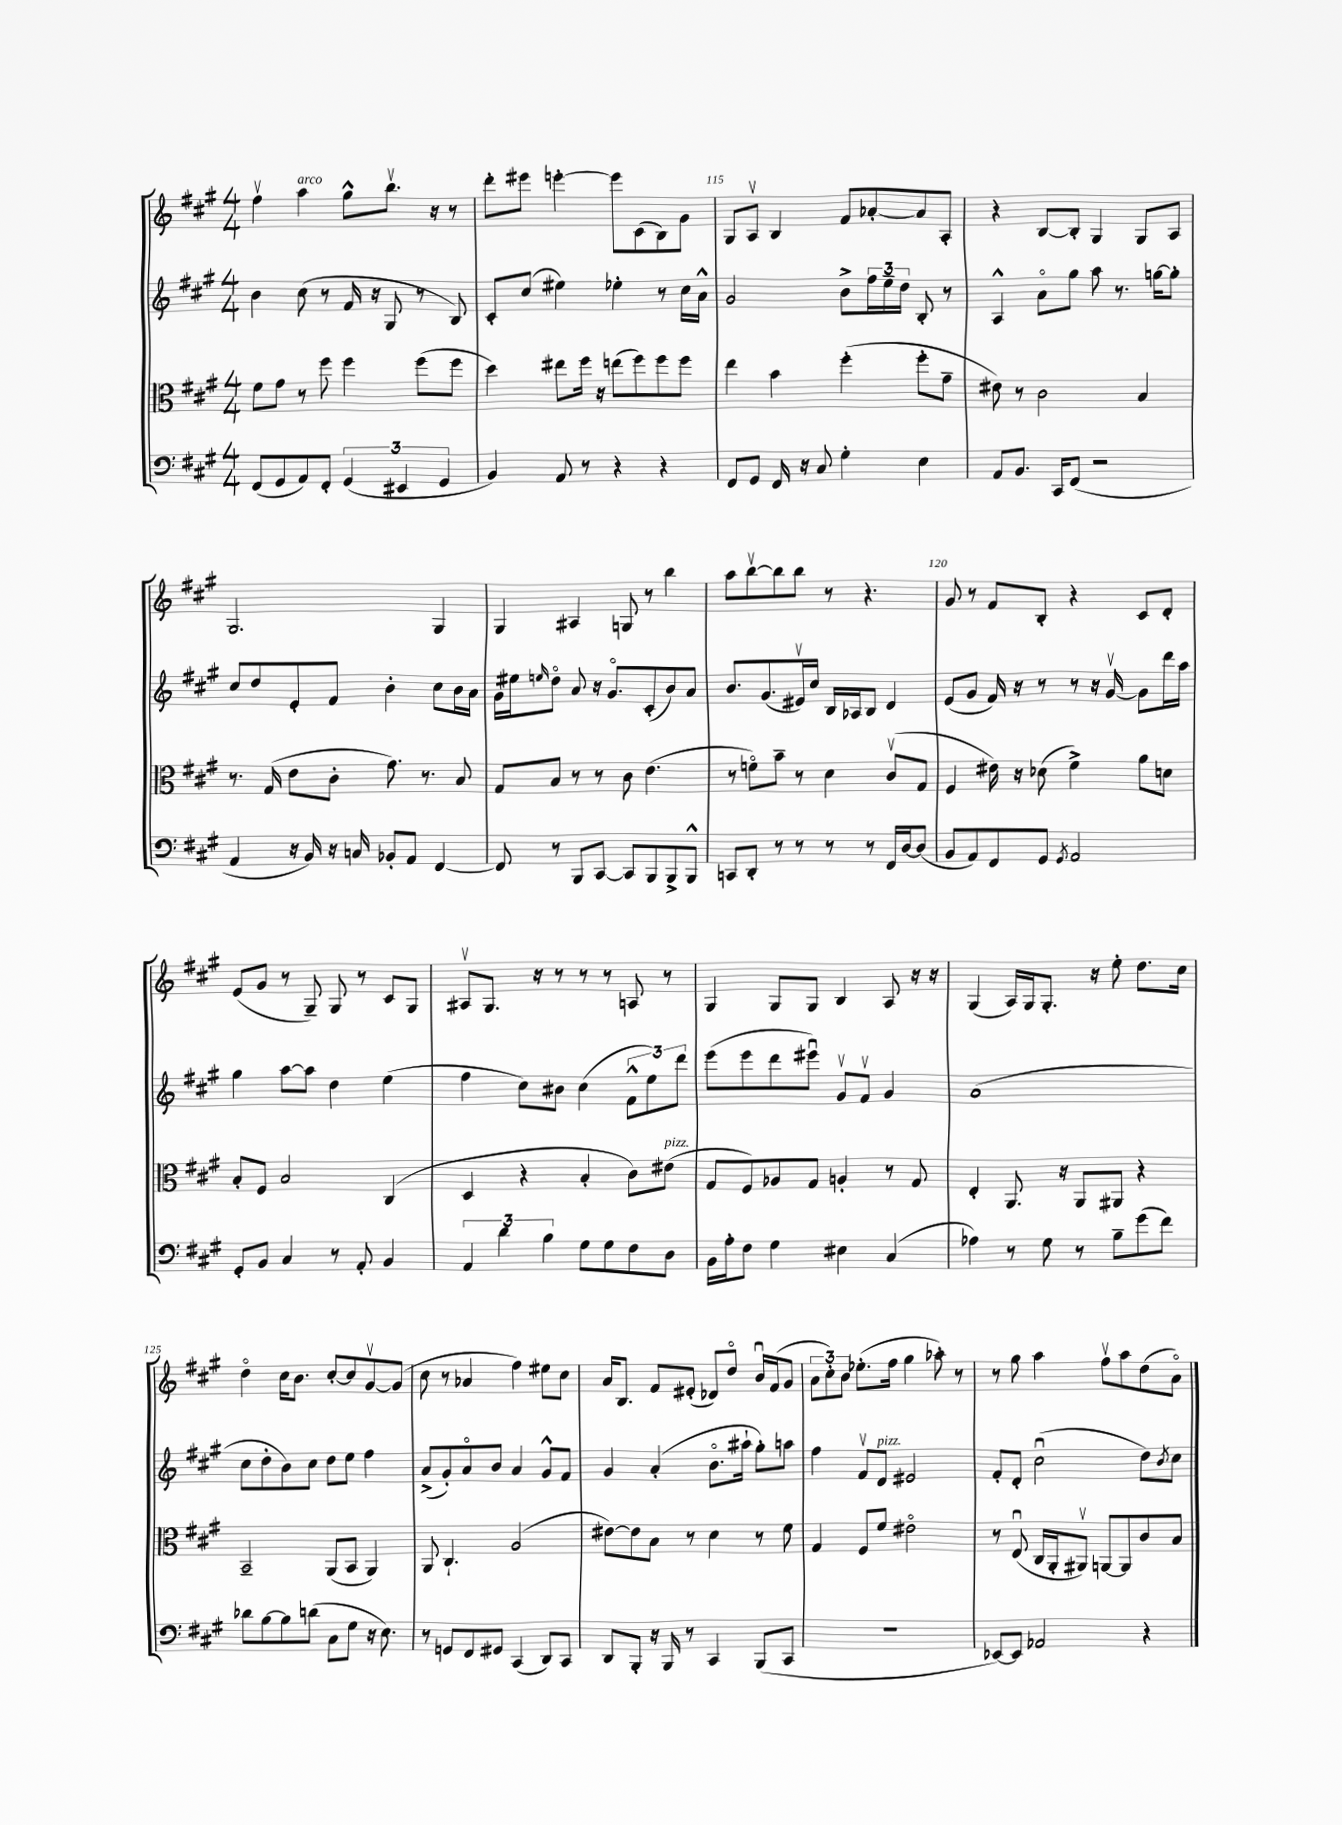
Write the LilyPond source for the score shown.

<<
\new StaffGroup <<
\new Staff = "s0" {
    \clef treble \key a \major \numericTimeSignature \time 4/4
    fis''4\upbow a''4^\markup { \italic "arco" } gis''8-^ b''8.\upbow r16 r8 |
    d'''8-. eis'''8 e'''4~-. e'''8 cis'8( b8) gis'8 |
    gis8 a8\upbow b4 fis'8 aes'8~-. aes'8 a8-. |
    r4 b8~ b8-. gis4 gis8 a8 |
    gis2. gis4 |
    gis4 ais4 g8 r8 b''4 |
    a''8 b''8~\upbow b''8 b''8 r8 r4. |
    gis'8 r8 fis'8 b8-. r4 cis'8 d'8-. |
    e'8( gis'8 r8 gis8--) gis8 r8 cis'8 gis8 |
    ais8\upbow gis8. r16 r8 r8 r8 a8 r8 |
    gis4 gis8 gis8 b4 a8 r16 r16 |
    gis4( a16) gis16 gis8.-. r16 e''8-. d''8. cis''16 |
    d''4\flageolet cis''16 b'8. cis''8~-. cis''8 gis'8~\upbow gis'8( |
    cis''8 r8 aes'4 fis''4) eis''8 cis''8 |
    a'16 b8. fis'8 eis'8-.( des'8) d''8\flageolet b'16\downbow fis'16( gis'8 |
    \tuplet 3/2 { a'8 cis''8-.) b'8 } ees''8.-.( fis''16 gis''4 aes''8-.) r8 |
    r8 gis''8 a''4 fis''8\upbow a''8 d''8( a'8\flageolet) \bar "|." |
}
\new Staff = "s1" {
    \clef treble \key a \major \numericTimeSignature \time 4/4
    b'4 cis''8( r8 fis'16 r16 gis8 r8 b8) |
    cis'8-. cis''8( eis''4) ees''4-. r8 cis''16 a'16-^ |
    gis'2 b'8-> \tuplet 3/2 { fis''16 e''16-- d''16 } b8-. r8 |
    a4-^ a'8\flageolet gis''8 a''8 r8. g''16~ g''8-. |
    cis''8 d''8 e'8-. fis'8 b'4-. cis''8 b'16 a'16 |
    gis'16 eis''16 \grace { e''16 } d''8\flageolet a'8 r16 gis'8.\flageolet cis'8-.( b'8) a'8 |
    b'8. gis'8.( eis'16\upbow) cis''16 b16 aes16 b8 d'4 |
    e'8( gis'8 fis'16) r16 r8 r8 r16 gis'16~\upbow gis'8 d'''16 a''16 |
    gis''4 a''8~ a''8 d''4 e''4( |
    fis''4 cis''8) bis'8 cis''4( \tuplet 3/2 { fis'8-^ e''8) d'''8 } |
    e'''8( e'''8 d'''8 eis'''8\downbow) gis'8\upbow fis'8\upbow gis'4 |
    a'1( |
    cis''8 d''8-. b'8) cis''8 d''8 e''8 fis''4 |
    a'8->( gis'8-.) a'8\flageolet b'8 a'4 gis'8-^ fis'8 |
    gis'4 a'4-.( b'8.\flageolet ais''16-! gis''8-.) a''8 |
    fis''4 fis'8\upbow d'8^\markup { \italic "pizz." } eis'2 |
    fis'8-. d'8-. cis''2\downbow( d''8) \acciaccatura { b'8 } cis''8 \bar "|." |
}
\new Staff = "s2" {
    \clef alto \key a \major \numericTimeSignature \time 4/4
    fis'8 gis'8 r8 fis''8 fis''4 fis''8( fis''8 |
    d''4) eis''8 fis''16 r16 e''8( fis''8) fis''8 fis''8 |
    e''4 b'4 fis''4-.( fis''8-. gis'8-- |
    eis'8) r8 cis'2 b4 |
    r8. gis16( e'8 cis'8-. gis'8.) r8. b8 |
    gis8 b8 r8 r8 cis'8 e'4.( |
    r8 f'8\flageolet) b'8-- r8 d'4 cis'8\upbow( gis8 |
    fis4 eis'16) r16 des'8( fis'4->) a'8 d'8 |
    b8-. fis8 b2 cis4( |
    d4 r4 b4-. cis'8) eis'8^\markup { \italic "pizz." }( |
    gis8 fis8) aes8 gis8 a4-. r8 gis8 |
    e4-. a,8. r16 a,8 ais,8 r4 |
    b,2-- a,8( b,8 a,4) |
    a,8 cis4.-! a2( |
    eis'8~) eis'8 b8 r8 d'4 r8 fis'8 |
    gis4 fis8 fis'8 eis'2\flageolet |
    r8 e8\downbow( cis16 a,16-. ais,8\upbow) a,8~ a,8 cis'8 b8 \bar "|." |
}
\new Staff = "s3" {
    \clef bass \key a \major \numericTimeSignature \time 4/4
    fis,8( gis,8 a,8) fis,8-. \tuplet 3/2 { gis,4( eis,4 gis,4 } |
    b,4) a,8 r8 r4 r4 |
    fis,8 gis,8 fis,16 r16 cis8 gis4-. e4 |
    a,8 b,8. cis,16 fis,8( r2 |
    a,4 r16 b,16) r16 c16 bes,8-. a,8 fis,4~ |
    fis,8 r8 b,,8 cis,8~ cis,8 b,,8 b,,8-> b,,8-^ |
    c,8 d,8-. r8 r8 r8 r8 fis,16 d16~ d8( |
    b,8 a,8) fis,8 gis,8 \acciaccatura { gis,8 } a,2 |
    gis,8-. b,8 cis4 r8 a,8-. b,4 |
    \tuplet 3/2 { a,4 d'4 b4 } gis8 gis8 fis8 d8 |
    b,16 a16-. fis8 gis4 eis4 cis4( |
    aes4) r8 gis8 r8 b8-- gis'8( fis'8) |
    des'8 b8~ b8 d'8( cis8 gis8 r16 e8.) |
    r8 g,8 fis,8 gis,8 cis,4( d,8) cis,8 |
    d,8 b,,8-. r16 b,,16 r8 cis,4 b,,8( cis,8 |
    r1 |
    ees,8~) ees,8 aes,2 r4 \bar "|." |
}
>>
>>
\layout { \context { \Score currentBarNumber = #113 \override BarNumber.break-visibility = ##(#f #t #t) barNumberVisibility = #(every-nth-bar-number-visible 5) } }
